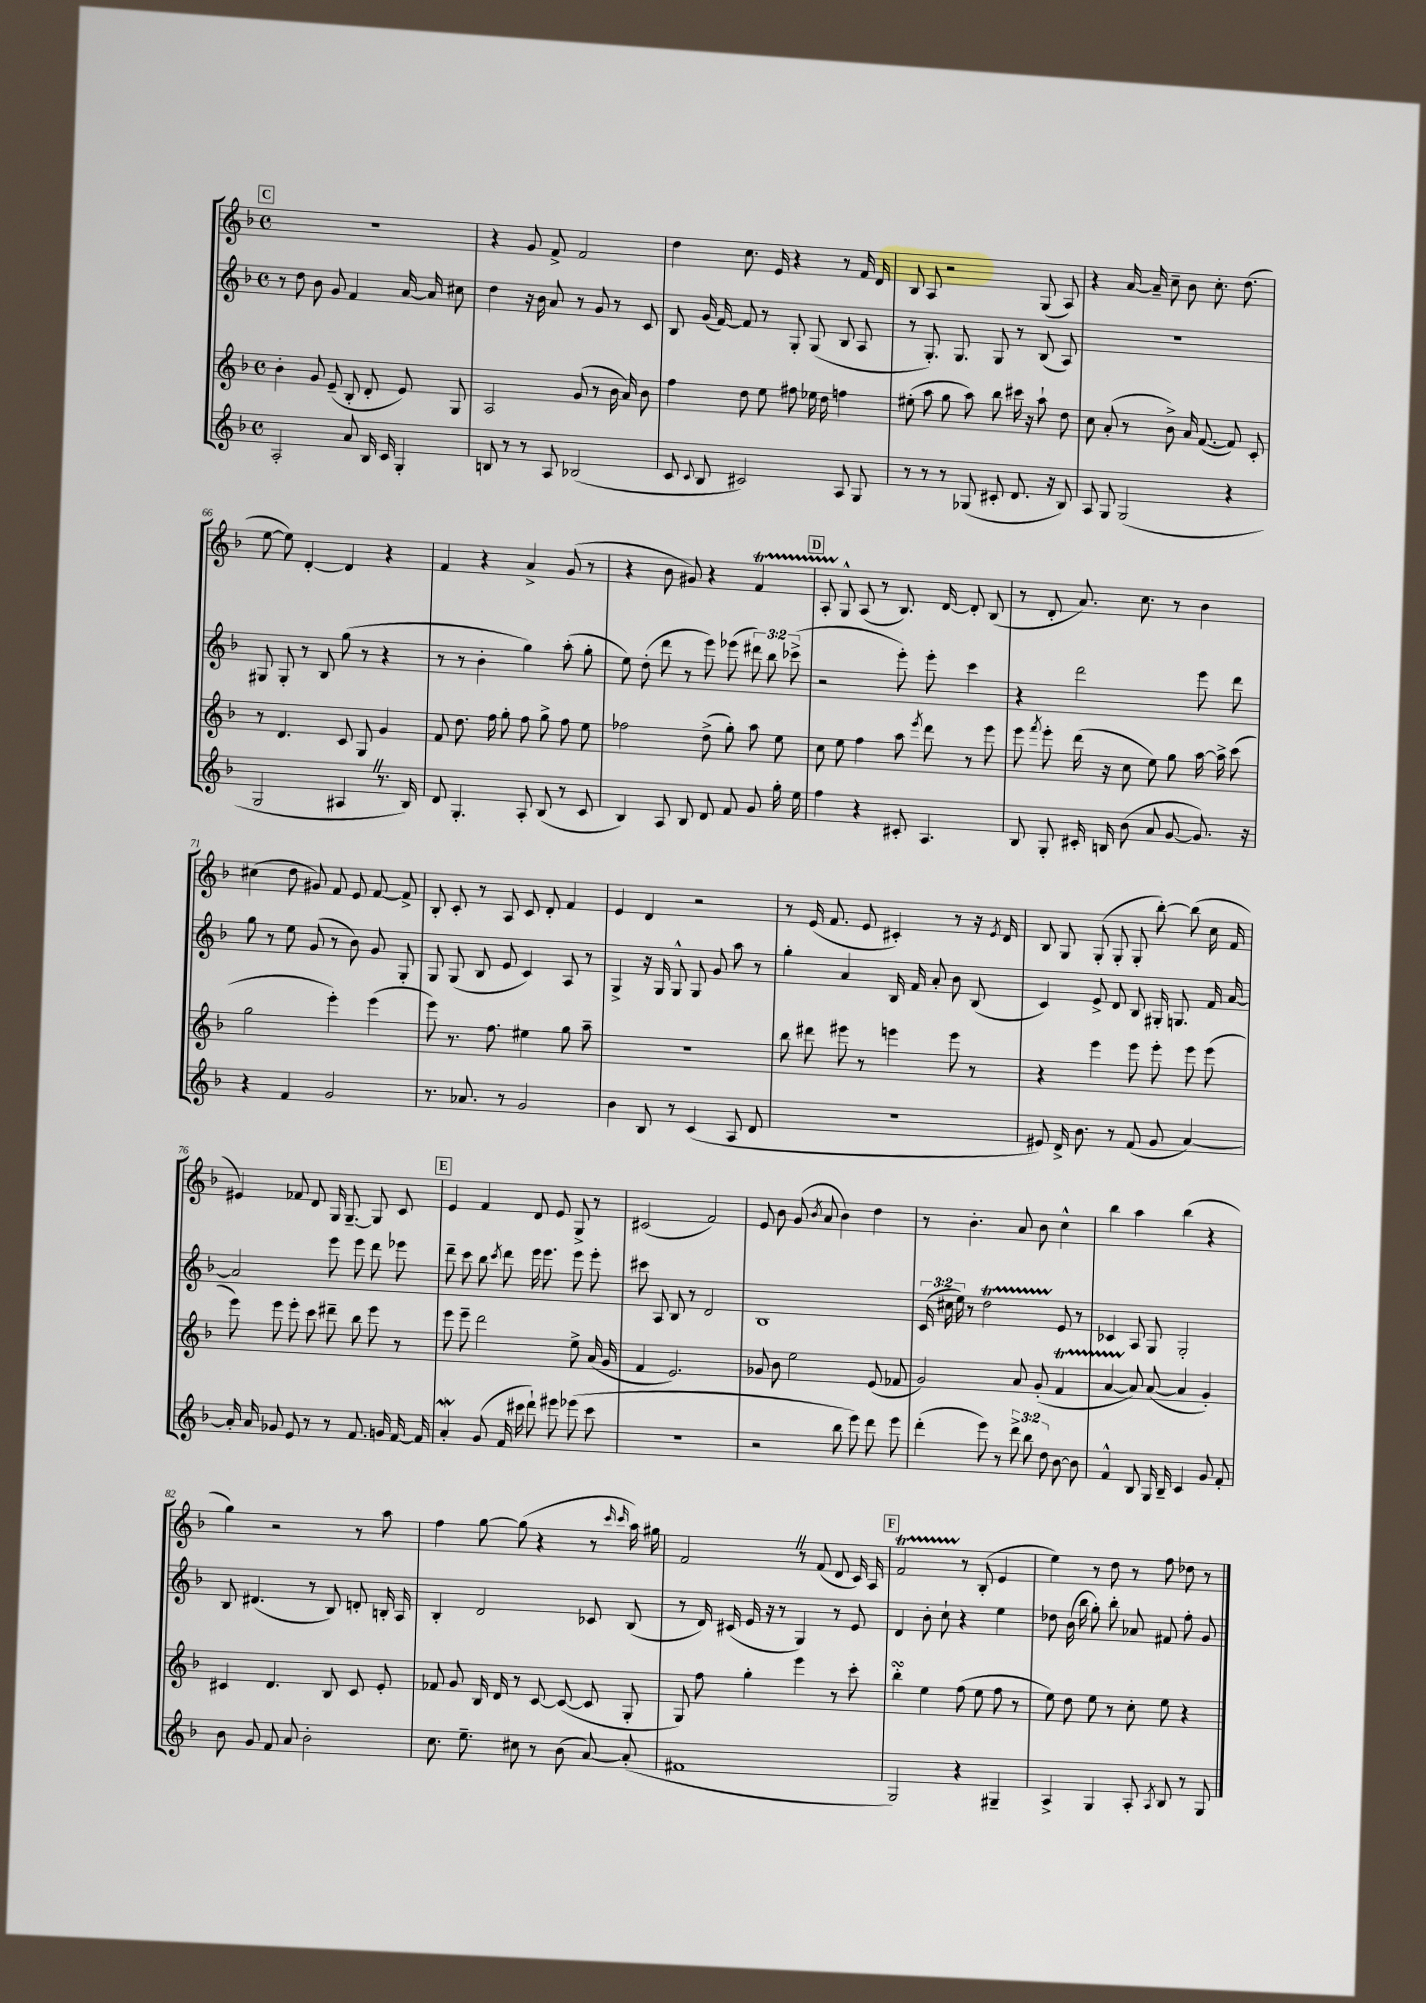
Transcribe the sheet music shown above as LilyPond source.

<<
\new StaffGroup <<
\new Staff = "s0" {
    \clef treble \key f \major \defaultTimeSignature \time 4/4
    \autoBeamOff \mark \markup { \box "C" } R1 |
    r4 g'8 f'8-> f'2 |
    d''4 c''8. e'16 r4 r8 f'16 d'16 |
    bes8 a8 r2 g8( a8) |
    r4 a'16~ a'16-- c''8-- bes'8 c''8.-. d''8.( |
    e''8~ e''8) d'4~-. d'4 r4 |
    f'4 r4 a'4-> g'8( r8 |
    r4 bes'8 gis'8) r4 f'4\startTrillSpan |
    \mark \markup { \box "D" } a8-. g8-^\stopTrillSpan a8( r8 bes8.) d'16~ d'8-. bes8( |
    r8 d'8-. a'8.) c''8. r8 bes'4 |
    cis''4( d''8 gis'8) f'8 e'8 f'8~ f'8-> |
    bes8-. c'8-. r8 a8 c'8 d'8-. f'4 |
    e'4 d'4 r2 |
    r8 e'16( f'8. e'8 cis'4-.) r8 r16 \acciaccatura { e'8 } d'16 |
    bes8 g8 g8-.( g8-. g8-. bes''8~-.) bes''8( c''16 f'16 |
    eis'4) fes'8 d'8 g16 g8.~-- g8 c'8 |
    \mark \markup { \box "E" } e'4 f'4 d'8 e'8 g8-> r8 |
    cis'2( f'2) |
    e'8 bes'8 g'8( \acciaccatura { bes'8 } a'8 bes'4) d''4 |
    r8 bes'4.-. a'8 bes'8 c''4-^ |
    bes''4 a''4 bes''4( r4 |
    g''4) r2 r8 a''8 |
    f''4 g''8~ g''8( r4 r8 \grace { c'''16 c'''16 } a''16) gis''16 |
    f'2 \once \override BreathingSign.text = \markup { \musicglyph "scripts.caesura.straight" } \breathe r8 f'8( d'8 c'16) a16 |
    \mark \markup { \box "F" } f'2\startTrillSpan r8\stopTrillSpan bes8-.( e'4 |
    e''4) r8 d''8 r8 f''8 des''8 r8 \bar "|." |
}
\new Staff = "s1" {
    \clef treble \key f \major \defaultTimeSignature \time 4/4 \override Staff.TupletNumber.text = #tuplet-number::calc-fraction-text
    \autoBeamOff \mark \markup { \box "C" } r8 d''8 bes'8 g'8 f'4 a'16~ a'16 cis''8 |
    d''4 r16 bes'16 a'8 r8 g'8 r8 c'8 |
    bes8 g'16( f'16~) f'8 r8 g8-. g8( bes8 a8 |
    r8 g8.-.) g8. g8 r8 bes8( a8) |
    R1 |
    gis8 gis8-. r8 bes8 g''8( r8 r4 |
    r8 r8 bes'4-. g''4) a''8-.( g''8-. |
    e''8) d''8-.( d'''8 r8 e'''8) ees'''8( \tuplet 3/2 { dis'''8) bes''8 ces'''8->( } |
    \mark \markup { \box "D" } r2 e'''8-.) e'''8-. c'''4 |
    r4 d'''2 e'''8 d'''8 |
    g''8 r8 e''8 g'8( r8 bes'8) g'8 g8-. |
    g8 g8( bes8 e'8 c'4) a8 r8 |
    g4-> r16 g16 g8-^ g8 g'8 a''8 r8 |
    g''4-. a'4 bes16 f'16 a'8-. bes'8 bes8( |
    c'4) e'8-> d'8 bes8 gis16-. g8. f'16 a'16~ |
    a'2 e'''8 e'''8 d'''8 ees'''8 |
    \mark \markup { \box "E" } d'''8-- c'''8 bes''8 \acciaccatura { c'''8 } d'''8 e'''16 e'''8. e'''8 e'''8-. |
    cis'''8 a8 bes8 r8 d'2 |
    bes1 |
    \tuplet 3/2 { c'16( cis''16 e''16) } r8 d''2\startTrillSpan e'8\stopTrillSpan r8 |
    ces'4 a8 g8 g2-. |
    bes8 dis'4.( r8 bes8) d'8-. b16-. a16 |
    bes4-. d'2 ces'8 bes8( |
    r8 d'16) cis'16( e'16 r16 r8 g4) r8 e'8 |
    \mark \markup { \box "F" } d'4 bes'8-. c''8-! r4 e''4 |
    des''8 bes'16( bes''16 g''8-.) bes''8-. aes'8 fis'8 f''8-. g'8 \bar "|." |
}
\new Staff = "s2" {
    \clef treble \key f \major \defaultTimeSignature \time 4/4
    \autoBeamOff \mark \markup { \box "C" } bes'4-. g'8 e'8--( bes8-. d'8-. e'8) g8 |
    a2 g'8( r8 bes'16 a'16) bes'8 |
    f''4 d''8 e''8 fis''8 ees''16 d''16 f''4 |
    eis''8-.( a''8 g''8 a''8) bes''8 cis'''16 r16 a''8-! d''8 |
    c''8 a'8-.( r8 bes'8->) a'16 f'8.~( f'8) c'8-. |
    r8 d'4. c'8 g8 g'4 |
    f'8 d''8. f''16 g''8-. f''8 g''8-> f''8 e''8 |
    fes''2 d''8->( g''8-.) a''8 e''8 |
    \mark \markup { \box "D" } c''8 e''8 f''4 a''8 \acciaccatura { e'''8 } d'''8 r8 e'''8 |
    e'''8 \acciaccatura { f'''8 } e'''8-. d'''16( r16 c''8 e''8) g''8 a''16~ a''16-> c'''8( |
    g''2 e'''4-.) e'''4( |
    e'''8) r8. f''8. eis''4 g''8 a''8-- |
    r1 |
    bes''8 dis'''8 eis'''8 r8 e'''4 e'''8 r8 |
    r4 e'''4 e'''8 e'''8-. e'''8 e'''8( |
    e'''8) e'''8 e'''8-. c'''8 dis'''8-- bes''8 e'''8 r8 |
    \mark \markup { \box "E" } e'''8 e'''8-- d'''2 e''8-> a'16( g'16 |
    f'4 e'2.) |
    ges'8 bes'8 e''2 e'8( fes'8 |
    g'2) a'8 g'8-.( f'4\startTrillSpan |
    a'4~ a'8\stopTrillSpan) a'8~( a'4 g'4-.) |
    cis'4 d'4. bes8 cis'8 e'8-. |
    fes'8 g'8 bes16 d'16 r8 c'8~ c'8~( c'8 g8-. |
    g8) f''8 g''4-. e'''4 r8 c'''8-. |
    \mark \markup { \box "F" } bes''4-.\turn e''4 f''8( e''8 f''8 r8 |
    e''8) d''8 e''8 r8 c''8-. e''8 r4 \bar "|." |
}
\new Staff = "s3" {
    \clef treble \key f \major \defaultTimeSignature \time 4/4 \override Staff.TupletNumber.text = #tuplet-number::calc-fraction-text
    \autoBeamOff \mark \markup { \box "C" } a2-. a'8 bes16 c'16 g4-. |
    b8 r8 r8 a8 bes2( |
    c'8 \appoggiatura { c'8 } bes8 cis'2) a8 g8 |
    r8 r8 r8 ges8( cis'8-. d'8. r16 bes8) |
    a8 g8 g2( r4 |
    g2 ais4 \once \override BreathingSign.text = \markup { \musicglyph "scripts.caesura.straight" } \breathe r8. bes16) |
    d'8 g4.-. a8-. bes8( r8 c'8 |
    bes4) a8 bes8 d'8 f'8 g'8 g''16-. e''16 |
    \mark \markup { \box "D" } f''4 r4 cis'8-. a4. |
    bes8 g8-. cis'16-. b16 bes'8( a'8 g'8~ g'8.) r16 |
    r4 f'4 g'2 |
    r8. aes'8. r8 g'2 |
    bes'4 bes8 r8 c'4( a8 d'8 |
    R1 |
    eis'8) d'16-> bes'8. r8 f'8( g'8 a'4~) |
    a'16-. a'16 ges'8 e'8 r8 r8 f'8. g'16 f'16~ f'16 |
    \mark \markup { \box "E" } a'4-.\mordent g'8( f'16 cis'''16 d'''8-!) eis'''8 ees'''8( cis'''8 |
    r1 |
    r2 bes''8 e'''8) d'''8 e'''8 |
    d'''4-.( e'''8) r8 \tuplet 3/2 { d'''8-> bes''8 d''8 } bes'8~ bes'8 |
    f'4-^ bes8 g16 bes16-- c'4 g'8 f'8-. |
    bes'8 g'8 f'8 a'8 bes'2-. |
    c''8. e''8.-- cis''8 r8 bes'8( a'8~) a'8-.( |
    fis'1 |
    \mark \markup { \box "F" } g2) r4 gis4-- |
    a4-> g4 a8-. \acciaccatura { a8 } bes8 r8 g8 \bar "|." |
}
>>
>>
\layout { \context { \Score currentBarNumber = #61 } }
